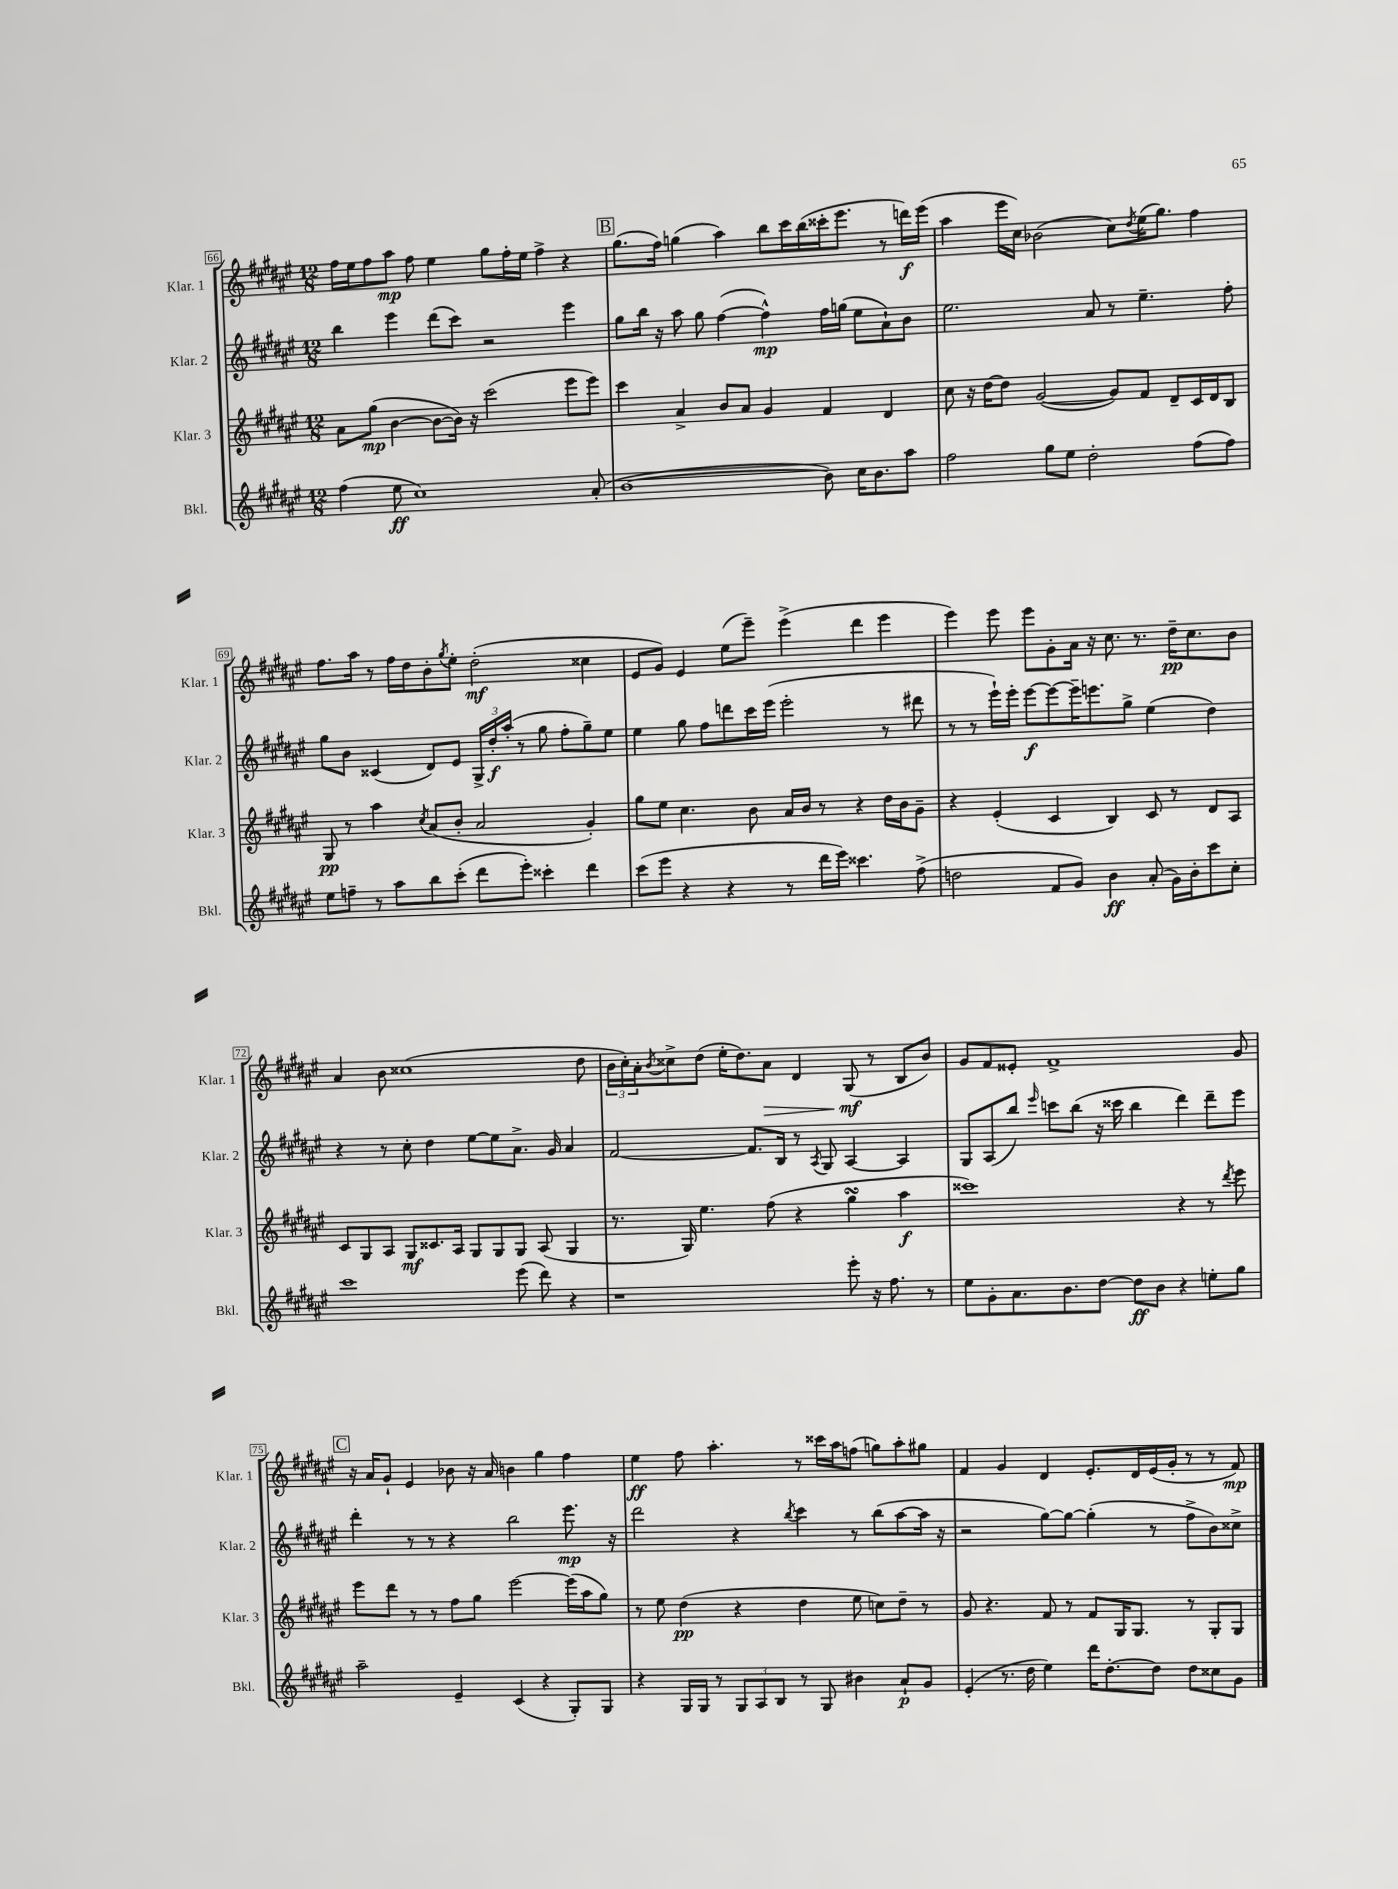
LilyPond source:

<<
\new StaffGroup <<
\new Staff = "s0" \with { instrumentName = "Klar. 1" shortInstrumentName = "Klar. 1" } {
    \clef treble \key fis \major \numericTimeSignature \time 12/8
    fis''16 eis''16 fis''8 ais''8\mp fis''8 eis''4 gis''8 fis''16-. eis''16 fis''4-> r4 |
    \mark \markup { \box "B" } gis''8.( fis''16) g''4( ais''4) b''8 cis'''16 b''16( cisis'''16-. eis'''8. r8 d'''16\f) eis'''16( |
    ais''4 eis'''16 cis''16) bes'2( cis''8) \acciaccatura { dis''8 } eis''16( gis''8.) fis''4 |
    fis''8. ais''16 r8 fis''16 dis''16 b'8-. \acciaccatura { gis''8 } eis''8-. dis''2-.\mf( cisis''4 |
    eis'8 gis'8) eis'4 eis''8( eis'''8--) eis'''4->( dis'''4 eis'''4 |
    eis'''4) eis'''8 eis'''8 gis'8-. ais'16 r16 cis''8. r8. dis''16--\pp cis''8. b'8 |
    ais'4 b'8 cisis''1( dis''8 |
    \tuplet 3/2 { b'16 cis''16-.) ais'16-. } \acciaccatura { b'8 } cisis''8-> dis''8( eis''16-. dis''8.) ais'8\> dis'4 gis8\mf\!( r8 b8 b'8) |
    gis'8 fis'8 eisis'8-. fis'1-> gis'8 |
    \mark \markup { \box "C" } r16 ais'16 gis'8-! eis'4 bes'8 r16 ais'16 b'4 gis''4 fis''4 |
    eis''4\ff fis''8 ais''4.-. r8 cisis'''16 ais''16 f''8( g''8) ais''8-. gis''8 |
    fis'4 gis'4 dis'4 eis'8.-. dis'16 eis'16( gis'16-. r8 r8 fis'8\mp) \bar "|." |
}
\new Staff = "s1" \with { instrumentName = "Klar. 2" shortInstrumentName = "Klar. 2" } {
    \clef treble \key fis \major \numericTimeSignature \time 12/8
    b''4 eis'''4 dis'''8( cis'''8) r2 eis'''4 |
    \mark \markup { \box "B" } gis''8 b''16 r16 ais''8 gis''8 fis''4~( fis''4-^\mp) fis''16 g''16( eis''8 ais'8-!) b'8 |
    eis''2. ais'8 r8 eis''4.-- fis''8-. |
    gis''8 b'8 cisis'4( dis'8) eis'8 \tuplet 3/2 { gis16-> dis''16-.\f ais''16-.( } r8 gis''8 fis''8-. gis''8--) eis''8 |
    eis''4 gis''8 fis''8 d'''8 cis'''16 eis'''16( eis'''2-. r8 dis'''8 |
    r8 r8 eis'''16-!) eis'''16-. eis'''8~\f eis'''8~ eis'''16-- e'''8. gis''8-> eis''4( dis''4) |
    r4 r8 cis''8-. dis''4 eis''8~ eis''8 ais'8.-> gis'16 ais'4 |
    fis'2~ fis'8. b16 r8 \acciaccatura { ais8 } gis8 ais4~ ais4 |
    gis8 ais8( b''8) \grace { eis'''16 } c'''8 b''8( r16 cisis'''16 b''4 dis'''4) dis'''8-- eis'''8 |
    \mark \markup { \box "C" } dis'''4-. r8 r8 r4 b''2 eis'''8.\mp r16 |
    dis'''2 r4 \acciaccatura { b''8 } cis'''4 r8 b''8( ais''8~ ais''16 r16 |
    r2 gis''8~) gis''8~ gis''4-.( r8 fis''8-> b'8) cisis''8-> \bar "|." |
}
\new Staff = "s2" \with { instrumentName = "Klar. 3" shortInstrumentName = "Klar. 3" } {
    \clef treble \key fis \major \numericTimeSignature \time 12/8
    ais'8 gis''8\mp( b'4~ b'8~ b'16) r16 cis'''2( eis'''8 eis'''8) |
    \mark \markup { \box "B" } cis'''4 ais'4-> b'8 ais'8 gis'4 fis'4 dis'4 |
    cis''8 r16 dis''16~ dis''8 gis'2~( gis'8) fis'8 dis'8-- cis'16 dis'16 b8 |
    gis8\pp r8 ais''4 \acciaccatura { cis''8 } ais'8( b'8-. ais'2 gis'4-.) |
    gis''8 eis''8 cis''4. b'8 ais'16 b'16 r8 r4 dis''16 b'16 gis'8-- |
    r4 eis'4-.( cis'4 b4) cis'8 r8 dis'8 ais8 |
    cis'8 gis8 ais8 gis8\mf cisis'8. ais16 gis8 gis8 gis8 ais8( gis4 |
    r8. gis16) eis''4. fis''8( r4 gis''4\turn ais''4\f |
    cisis'''1) r4 r8 \acciaccatura { dis'''8 } eis'''8 |
    \mark \markup { \box "C" } eis'''8 dis'''8 r8 r8 fis''8 gis''8 eis'''2~ eis'''16( ais''16 gis''8) |
    r8 eis''8 dis''4\pp( r4 dis''4 eis''8 c''8) dis''8-- r8 |
    gis'8 r4. fis'8 r8 fis'8 gis16 gis8. r8 gis8-. gis8 \bar "|." |
}
\new Staff = "s3" \with { instrumentName = "Bkl." shortInstrumentName = "Bkl." } {
    \clef treble \key fis \major \numericTimeSignature \time 12/8
    fis''4( eis''8\ff cis''1) ais'8-.( |
    \mark \markup { \box "B" } b'1~ b'8) cis''16 b'8. ais''8 |
    fis''2 gis''8 eis''8 dis''2-. fis''8( fis''8) |
    eis''8 f''8-- r8 ais''8 b''8 cis'''8-.( dis'''8 eis'''8-.) cisis'''4-. dis'''4 |
    cis'''8( eis'''8 r4 r4 r8 dis'''16 eis'''16) cisis'''4. fis''8->( |
    d''2 fis'8 gis'8) b'4\ff ais'8-.( gis'16) b'16-. cis'''8 cis''8-. |
    cis'''1 eis'''8( dis'''8) r4 |
    r1 eis'''8-. r16 fis''8. r8 |
    eis''8 gis'8-. ais'8. b'8. dis''8~ dis''8\ff b'8 r4 e''8-. gis''8 |
    \mark \markup { \box "C" } ais''2-- eis'4-- cis'4( r4 gis8-.) gis8 |
    r4 gis16 gis16 r8 \tuplet 3/2 { gis8 ais8 b8 } r8 gis8 bis'4 ais'8-!\p gis'8 |
    eis'4-.( r8. dis''16 eis''4) dis'''16 dis''8.~-. dis''8 dis''8 cisis''8 gis'8 \bar "|." |
}
>>
>>
\layout { \context { \Score currentBarNumber = #66 \override BarNumber.stencil = #(make-stencil-boxer 0.1 0.3 ly:text-interface::print) } }
